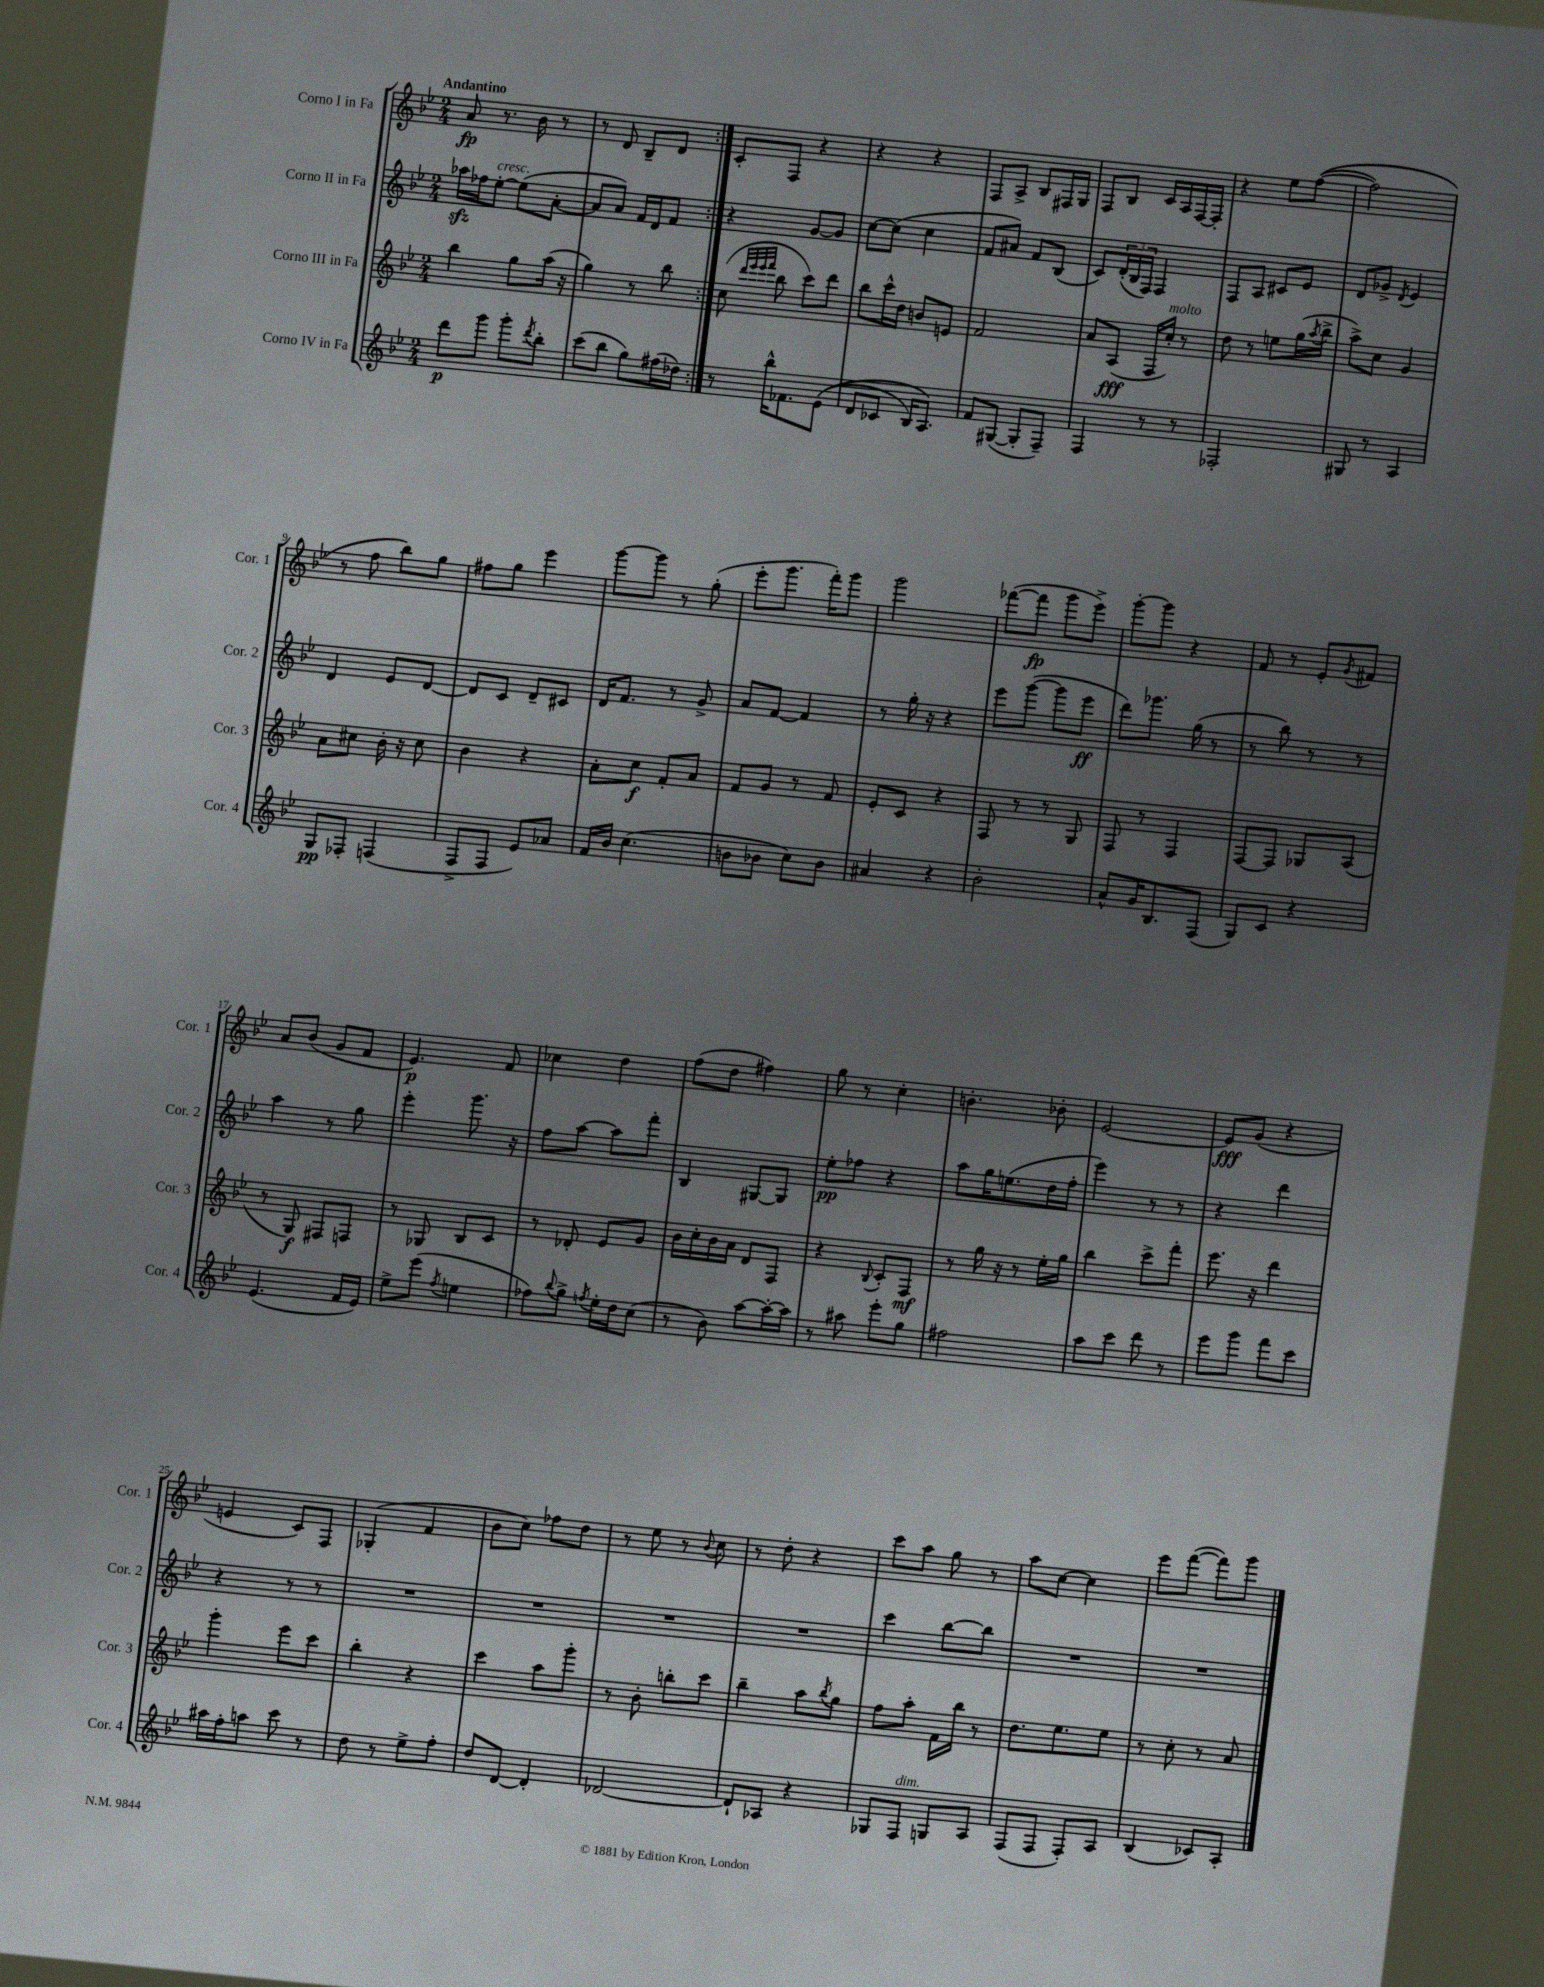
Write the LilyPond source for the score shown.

<<
\new StaffGroup <<
\new Staff = "s0" \with { instrumentName = "Corno I in Fa" shortInstrumentName = "Cor. 1" } {
    \clef treble \key bes \major \numericTimeSignature \time 2/4 \tempo "Andantino"
    \repeat volta 2 { a'8\fp r8. bes'16 r8 |
    r8 d'8 bes8-- d'8 | }
    c'8-. f8 r4 |
    r4 r4 |
    f8 a8-> bes8 fis16 g16 |
    f8 bes8 c'16 a16 f16~ f16-. |
    r4 ees''8 f''8~(\( |
    f''2) |
    r8 f''8 bes''8\) g''8 |
    fis''8 g''8 ees'''4 |
    g'''8~ g'''8 r8 g''8-.( |
    ees'''8-. g'''8. f'''16-.) g'''8 |
    g'''2 |
    fes'''8~( fes'''8\fp g'''8 ees'''8->) |
    g'''8~-. g'''8 r4 |
    f'8 r8 ees'8-. \acciaccatura { g'8 } fis'8 |
    a'8 bes'8( g'8 f'8 |
    ees'4.\p) f'8 |
    ces''4 d''4 |
    f''8( d''8 fis''4) |
    g''8 r8 c''4-. |
    b'4.-. bes'8-. |
    ees'2~ |
    ees'8\fff g'8( r4 |
    e'4 c'8) f8 |
    ges4-.( f'4 |
    bes'8 c''8) fes''8 d''8 |
    r8 ees''8 r8 \appoggiatura { bes'8 } c''8 |
    r8 d''8-. r4 |
    c'''8 a''8 g''8 r8 |
    a''8 c''8~ c''4 |
    ees'''8 f'''8~( f'''8) g'''8 \bar "|." |
}
\new Staff = "s1" \with { instrumentName = "Corno II in Fa" shortInstrumentName = "Cor. 2" } {
    \clef treble \key bes \major \numericTimeSignature \time 2/4
    \repeat volta 2 { aes''16\sfz fes''16 ees''8~-.^\markup { \italic "cresc." } ees''8( a'8~-. |
    a'8 a'8) f'16 d'16 f'8 | }
    r4 g'8~ g'8 |
    c''8~ c''8( c''4 |
    f'8 ais'8) f'8 bes8( |
    c'8) \tuplet 3/2 { d'16-.( bes16 f16) } f4 |
    f8 a8 cis'8 ees'8 |
    d'8 ges'8-> \acciaccatura { d'8 } ees'4 |
    d'4 ees'8 d'8~ |
    d'8 c'8 d'8-- cis'8 |
    d'16 f'8. r8 g'8-> |
    a'8 f'8~ f'4 |
    r8 g''16-. r16 r4 |
    ees'''8 g'''8~( g'''8 ees'''8\ff |
    d'''8) ges'''8. g''16( r8 |
    r8 bes''8) r8 r8 |
    a''4 r8 g''8 |
    ees'''4-. g'''8. r16 |
    f''8 a''8~ a''8 f'''8-. |
    bes4 gis8~ gis8 |
    ees''8-.\pp fes''8 r4 |
    a''8 g''16 e''8.( d''16 f''16-. |
    ees'''4) r8 r8 |
    r4 d'''4 |
    r4 r8 r8 |
    R2 |
    R2 |
    R2 |
    R2 |
    c'''4 bes''8~ bes''8 |
    R2 |
    R2 \bar "|." |
}
\new Staff = "s2" \with { instrumentName = "Corno III in Fa" shortInstrumentName = "Cor. 3" } {
    \clef treble \key bes \major \numericTimeSignature \time 2/4
    \repeat volta 2 { bes''4 g''8 a''16( r16 |
    g''4) r8 bes''8 | }
    c''8( \grace { d'''32 ees'''32 ees'''32 f'''32 } bes''8 c'''8) d'''8 |
    bes''8 c'''16-^ d''16 b'8 e'8 |
    f'2 |
    a'8 a8\fff( f16 c''16-.^\markup { \italic "molto" }) r8 |
    d''8 r8 e''8 g''16( \acciaccatura { a''8 } bes''16-> |
    a''8->) c''8 g'4 |
    a'8 cis''8 bes'16-. r16 cis''8 |
    bes'4 r4 |
    a'8-. c''8\f f'8-. a'8 |
    f'8 g'8 r8 f'8 |
    ees'8-. c'8 r4 |
    f8 r8 r8 g8 |
    f8 r8 f4 |
    f8~ f8 ges8 a8( |
    r8 g8\f) fis8 f8 |
    r8 ges8 bes8 c'8 |
    r8 des'8-. ees'8 g'8 |
    bes'16 c''16-. bes'16 a'16 d'8 f8 |
    r4 \appoggiatura { bes8 } c'8-. f8\mf |
    r8 g''16 r16 r8 ees''16-. g''16 |
    bes''4 c'''8-> f'''8-. |
    ees'''8. r16 d'''4 |
    g'''4-. ees'''8 c'''8 |
    bes''4-. r4 |
    c'''4 a''8 g'''8-. |
    r8 bes'8-. b''8-. c'''8 |
    bes''4-- a''8 \acciaccatura { bes''8 } g''8 |
    f''8 a''8-. f'16 bes''16 r8 |
    d''8. ees''8. ees''8 |
    r8 c''8-. r8 a'8 \bar "|." |
}
\new Staff = "s3" \with { instrumentName = "Corno IV in Fa" shortInstrumentName = "Cor. 4" } {
    \clef treble \key bes \major \numericTimeSignature \time 2/4
    \repeat volta 2 { d'''8\p g'''8 g'''8-. \acciaccatura { d'''8 } bes''8-. |
    c'''8( bes''8 g''8) fis''16( des''16) | }
    r8 bes''16-^ fes'8. ees'8(\( |
    d'8 ces'8 bes16) a8.\) |
    f'8 gis8~( gis8-. f8--) |
    f4 r8 r8 |
    fes2-. |
    gis8 r8 a4 |
    g8\pp fes8-. f4( |
    f8-> f8 ees'8) aes'8 |
    f'16 bes'16 c''4.( |
    b'8 bes'8 c''8) bes'8 |
    ais'4 r4 |
    bes'2-. |
    a'8-^ g'16 bes8. f8( |
    g8) c'8 r4 |
    ees'4.( f'16 ees'16) |
    ees''8-> ees'''8( \acciaccatura { f''8 } e''4 |
    fes''8) \appoggiatura { bes''8 } g''8-> \acciaccatura { f''8 } ees''16-. d''16 c''8( |
    r8 bes'8) a''8~ a''16~-. a''16 |
    r8 ais''8 ees'''8-. g''8 |
    fis''2 |
    a''8 c'''8 d'''8 r8 |
    ees'''8 g'''8 f'''8 c'''8 |
    ais''16 f''16-. a''8 c'''8 r8 |
    d''8 r8 ees''8-> f''8-. |
    d''8 d'8~ d'4-. |
    des'2~ |
    des'8-! aes8 r4 |
    ges8 f8^\markup { \italic "dim." } g8 a8 |
    f8( f8 f8-.) a8 |
    bes4( ces'8) a8-. \bar "|." |
}
>>
>>
